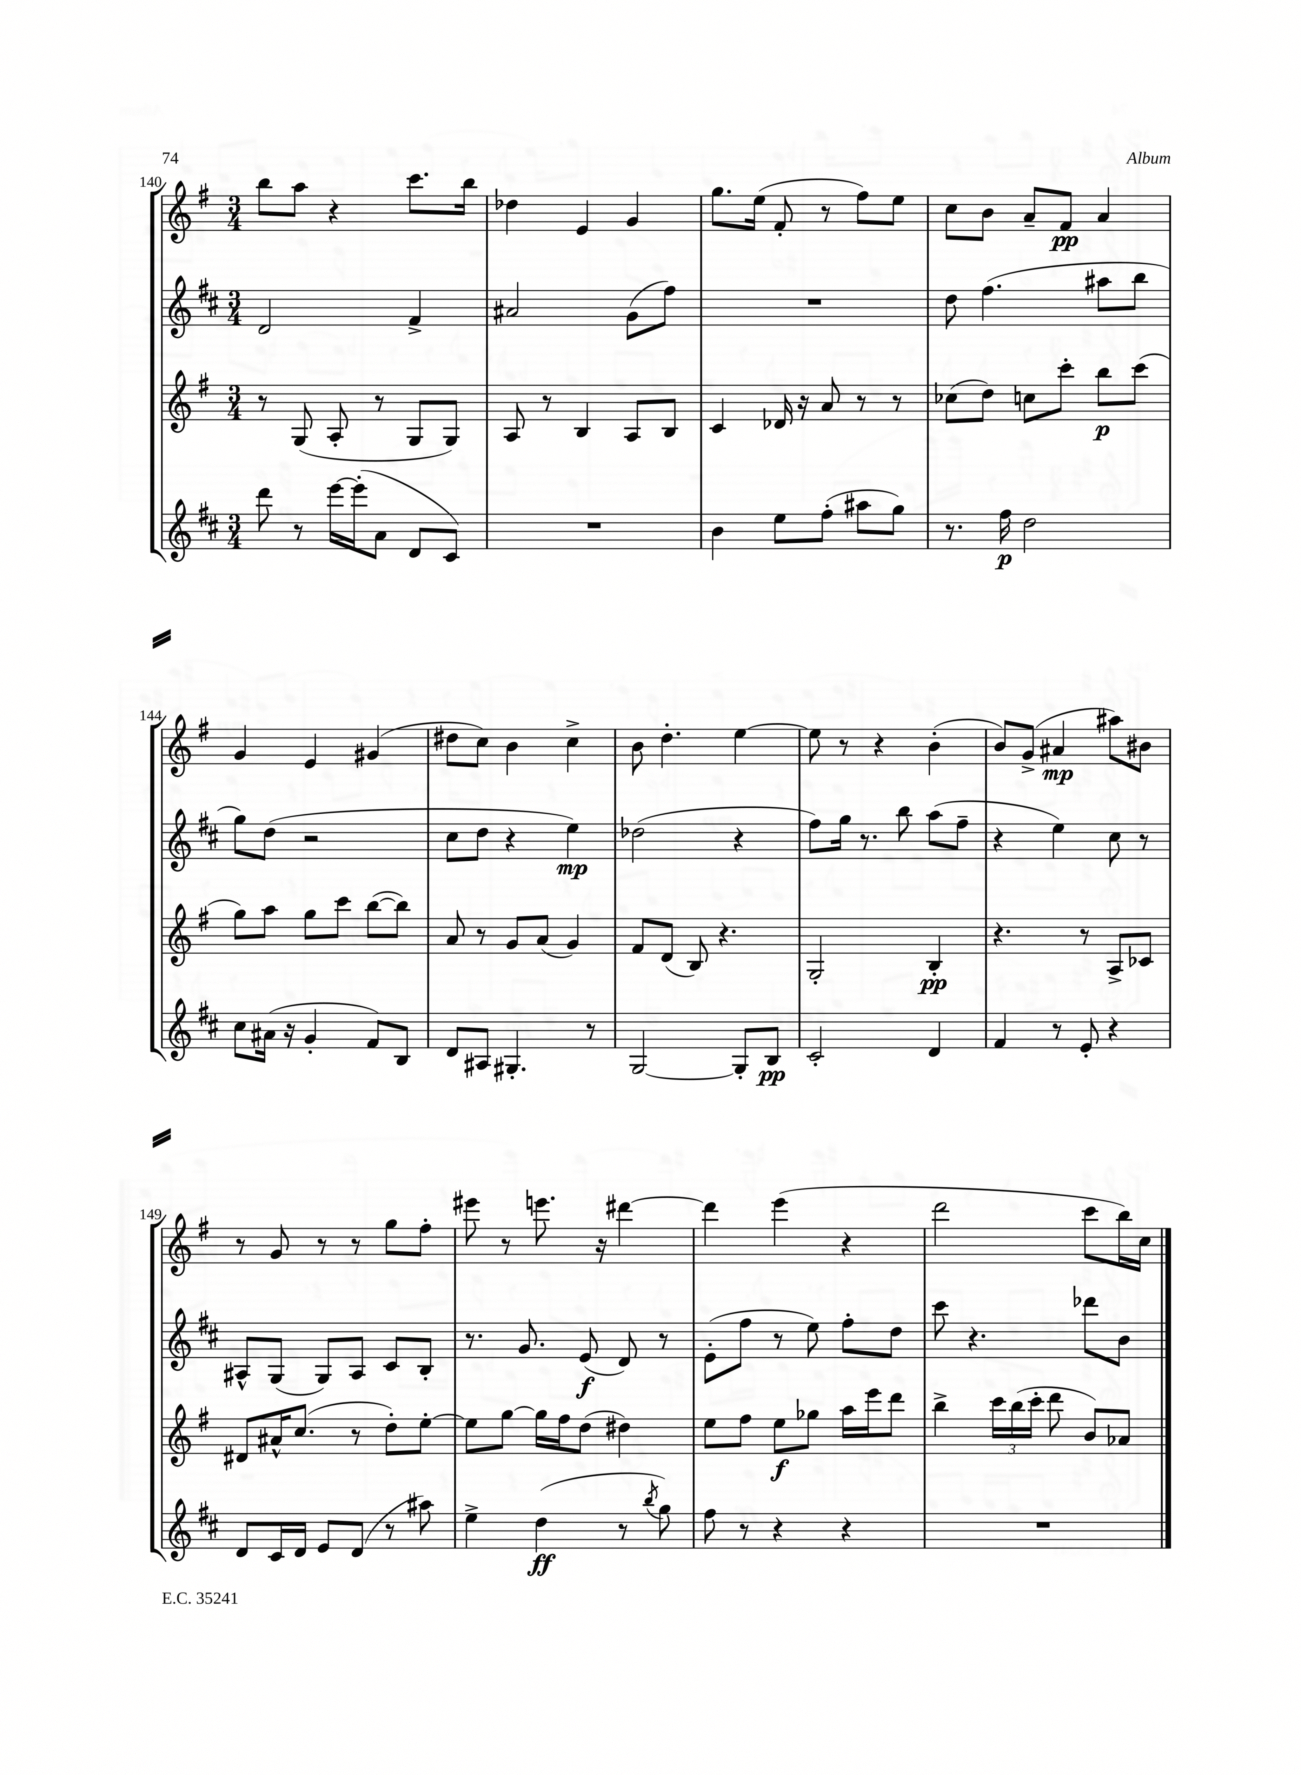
<<
\new StaffGroup <<
\new Staff = "s0" {
    \clef treble \key g \major \numericTimeSignature \time 3/4
    \autoBeamOff b''8[ a''8] r4 c'''8.[ b''16] |
    des''4 e'4 g'4 |
    g''8.[ e''16]( fis'8-. r8 fis''8[) e''8] |
    c''8[ b'8] a'8[-- fis'8]\pp a'4 |
    g'4 e'4 gis'4( |
    dis''8[ c''8]) b'4 c''4-> |
    b'8 d''4.-. e''4~ |
    e''8 r8 r4 b'4-.( |
    b'8[) g'8]->( ais'4\mp ais''8[) bis'8] |
    r8 g'8 r8 r8 g''8[ fis''8]-. |
    eis'''8 r8 e'''8. r16 dis'''4~ |
    dis'''4 e'''4( r4 |
    d'''2 c'''8[ b''16) c''16] \bar "|." |
}
\new Staff = "s1" {
    \clef treble \key d \major \numericTimeSignature \time 3/4
    \autoBeamOff d'2 fis'4-> |
    ais'2 g'8[( fis''8]) |
    R2. |
    d''8 fis''4.( ais''8[ b''8] |
    g''8[) d''8]( r2 |
    cis''8[ d''8] r4 e''4\mp) |
    des''2( r4 |
    fis''8[) g''16] r8. b''8 a''8[( fis''8]-- |
    r4 e''4) cis''8 r8 |
    ais8[-^ g8]( g8[) ais8] cis'8[ b8]-. |
    r8. g'8. e'8\f( d'8) r8 |
    e'8[-.( fis''8] r8 e''8) fis''8[-. d''8] |
    cis'''8 r4. des'''8[ b'8] \bar "|." |
}
\new Staff = "s2" {
    \clef treble \key g \major \numericTimeSignature \time 3/4
    \autoBeamOff r8 g8( a8-. r8 g8[ g8]) |
    a8 r8 b4 a8[ b8] |
    c'4 des'16 r16 a'8 r8 r8 |
    ces''8[( d''8]) c''8[ c'''8]-. b''8[\p c'''8]( |
    g''8[) a''8] g''8[ c'''8] b''8[~( b''8]) |
    a'8 r8 g'8[ a'8]( g'4) |
    fis'8[ d'8]( b8) r4. |
    g2-. b4-.\pp |
    r4. r8 a8[-> ces'8] |
    dis'8[ ais'16-^ c''8.]( r8 d''8[-.) e''8]~-. |
    e''8[ g''8]~ g''16[ fis''16 d''8]( dis''4) |
    e''8[ fis''8] e''8[\f ges''8] a''16[ e'''16 d'''8] |
    b''4-> \tuplet 3/2 { c'''16[ b''16( c'''16]-. } d'''8 b'8[) aes'8] \bar "|." |
}
\new Staff = "s3" {
    \clef treble \key d \major \numericTimeSignature \time 3/4
    \autoBeamOff d'''8 r8 e'''16[~ e'''16-.( a'8] d'8[ cis'8]) |
    R2. |
    b'4 e''8[ fis''8]-.( ais''8[ g''8]) |
    r8. fis''16\p d''2 |
    cis''8[ ais'16]( r16 g'4-. fis'8[) b8] |
    d'8[ ais8] gis4.-. r8 |
    g2~ g8[-. b8]\pp |
    cis'2-. d'4 |
    fis'4 r8 e'8-. r4 |
    d'8[ cis'16 d'16] e'8[ d'8]( r8 ais''8) |
    e''4-> d''4\ff( r8 \acciaccatura { b''8 } g''8) |
    fis''8 r8 r4 r4 |
    R2. \bar "|." |
}
>>
>>
\layout { \context { \Score currentBarNumber = #140 } }
